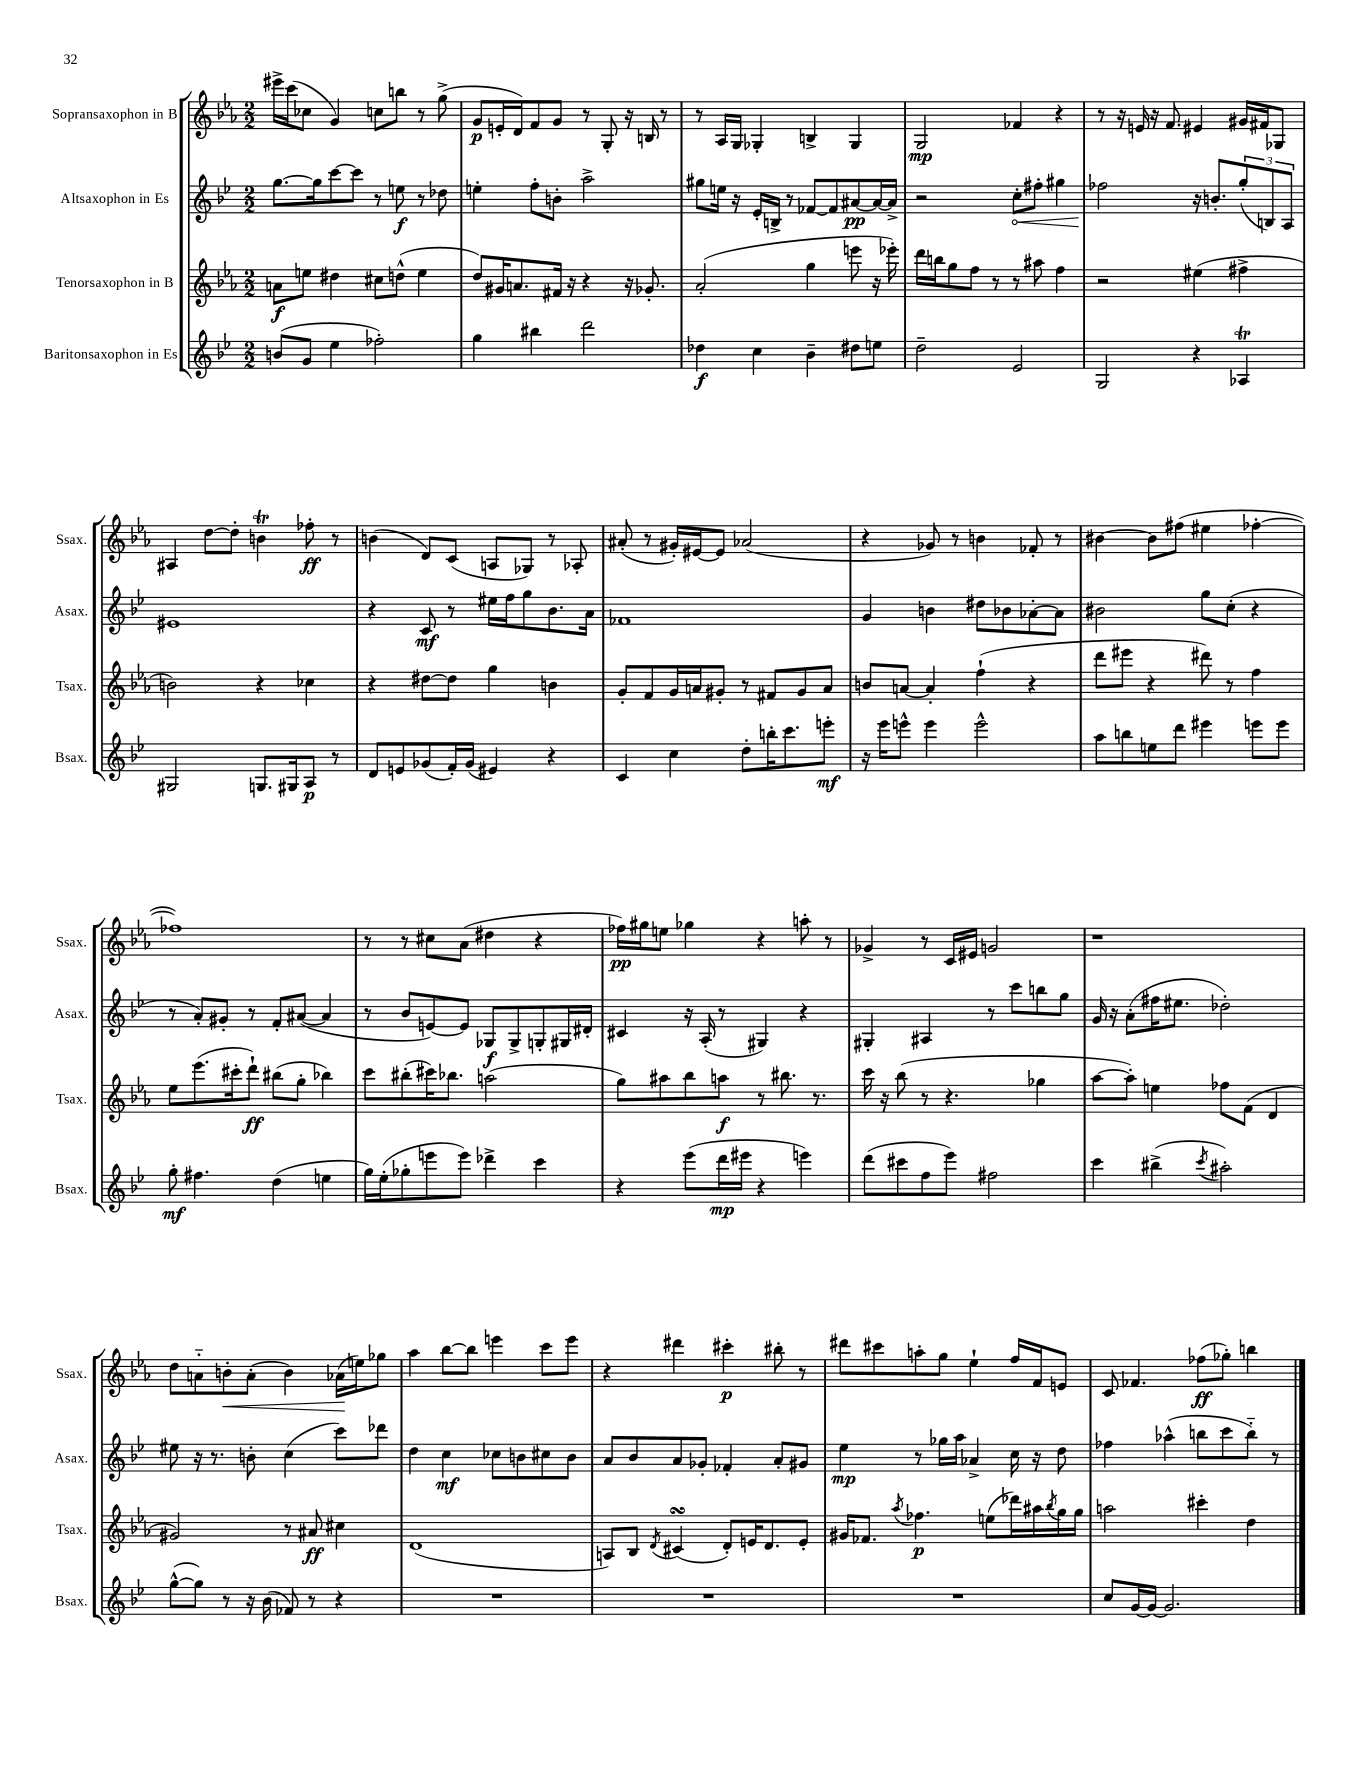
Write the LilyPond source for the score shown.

<<
\new StaffGroup <<
\new Staff = "s0" \with { instrumentName = "Sopransaxophon in B" shortInstrumentName = "Ssax." } {
    \clef treble \key ees \major \numericTimeSignature \time 2/2
    eis'''16-> c'''16( ces''8 g'4) c''8 b''8 r8 g''8->( |
    g'8\p e'16-. d'16) f'8 g'8 r8 g8-. r16 b16 r8 |
    r8 aes16 g16 ges4-. b4-> ges4 |
    g2\mp fes'4 r4 |
    r8 r16 e'16 r16 f'8. eis'4 gis'16 fis'16 ges8 |
    ais4 d''8~ d''8-. b'4\trill fes''8-.\ff r8 |
    b'4( d'8) c'8( a8 ges8) r8 aes8-. |
    ais'8-.( r8 gis'16-.) eis'16~ eis'8 aes'2( |
    r4 ges'8) r8 b'4 fes'8-. r8 |
    bis'4~ bis'8 fis''8( eis''4 fes''4~-. |
    fes''1) |
    r8 r8 cis''8 aes'8( dis''4 r4 |
    fes''16\pp) gis''16 e''8 ges''4 r4 a''8-. r8 |
    ges'4-> r8 c'16 eis'16 g'2 |
    r1 |
    d''8 a'8-_ b'8-.\< a'8-.( b'4) aes'16\!( e''16) ges''8 |
    aes''4 bes''8~ bes''8 e'''4 c'''8 e'''8 |
    r4 dis'''4 cis'''4-.\p bis''8-. r8 |
    dis'''8 cis'''8 a''8-. g''8 ees''4-! f''16 f'16 e'8 |
    c'8 fes'4. fes''8\ff( ges''8-.) b''4 \bar "|." |
}
\new Staff = "s1" \with { instrumentName = "Altsaxophon in Es" shortInstrumentName = "Asax." } {
    \clef treble \key bes \major \numericTimeSignature \time 2/2
    g''8.~ g''16 c'''8~ c'''8 r8 e''8\f r8 des''8 |
    e''4-. f''8-. b'8-. a''2-> |
    gis''8 e''16 r16 ees'16-. b16-> r8 fes'8~ fes'8 ais'8~\pp ais'16~ ais'16-> |
    r2 \once \override Hairpin.circled-tip = ##t c''8-.\< fis''8-. gis''4 |
    fes''2\! r16 b'8.-. \tuplet 3/2 { g''8-.( b8) a8 } |
    eis'1 |
    r4 c'8\mf r8 eis''16 f''16 g''8 bes'8. a'16 |
    fes'1 |
    g'4 b'4 dis''8 bes'8 aes'8~-. aes'8 |
    bis'2 g''8 c''8-.( r4 |
    r8 a'8-.) gis'8-. r8 f'8-. ais'8~( ais'4 |
    r8 bes'8 e'8~) e'8 ges8\f ges8-> g8-. gis16 dis'16-. |
    cis'4 r16 a16-.( r8 gis4) r4 |
    gis4-. ais4 r8 c'''8 b''8 g''8 |
    g'16 r16 a'8-.( fis''16 eis''8. des''2-.) |
    eis''8 r16 r8. b'8-. c''4( c'''8) des'''8 |
    d''4 c''4\mf ces''8 b'8 cis''8 b'8 |
    a'8 bes'8 a'8 ges'8-. fes'4-. a'8-. gis'8 |
    ees''4\mp r8 ges''16 a''16 aes'4-> c''16 r16 d''8 |
    fes''4 aes''4-^( b''8 c'''8 b''8-_) r8 \bar "|." |
}
\new Staff = "s2" \with { instrumentName = "Tenorsaxophon in B" shortInstrumentName = "Tsax." } {
    \clef treble \key ees \major \numericTimeSignature \time 2/2
    a'8\f e''8 dis''4 cis''8 d''8-^( e''4 |
    d''8) gis'16 a'8. fis'16 r16 r4 r16 ges'8.-. |
    aes'2-.( g''4 e'''8 r16 ees'''16-.) |
    d'''16 b''16 g''8 f''8 r8 r8 ais''8 f''4 |
    r2 eis''4( fis''4-> |
    b'2) r4 ces''4 |
    r4 dis''8~ dis''8 g''4 b'4 |
    g'8-. f'8 g'16 a'16 gis'8-. r8 fis'8 gis'8 a'8 |
    b'8 a'8~ a'4-. f''4-!( r4 |
    d'''8 eis'''8 r4 dis'''8) r8 f''4 |
    ees''8 ees'''8.( cis'''16-. d'''8-!\ff) bis''8( g''8-. bes''4) |
    c'''8 bis''8-.( cis'''16) bes''8. a''2( |
    g''8) ais''8 bes''8 a''8\f r8 bis''8. r8. |
    c'''16 r16 bes''8( r8 r4. ges''4 |
    aes''8~ aes''8-.) e''4 fes''8 f'8( d'4 |
    gis'2) r8 ais'8\ff cis''4 |
    d'1( |
    a8) bes8 \acciaccatura { d'8 } cis'4\turn( d'8-.) e'16 d'8. e'8-. |
    gis'16 fes'8. \acciaccatura { aes''8 } fes''4.\p e''8( des'''16) ais''16 \acciaccatura { bes''8 } g''16 g''16 |
    a''2 cis'''4-. d''4 \bar "|." |
}
\new Staff = "s3" \with { instrumentName = "Baritonsaxophon in Es" shortInstrumentName = "Bsax." } {
    \clef treble \key bes \major \numericTimeSignature \time 2/2
    b'8( g'8 ees''4 fes''2-.) |
    g''4 bis''4 d'''2 |
    des''4\f c''4 bes'4-- dis''8 e''8 |
    d''2-- ees'2 |
    g2 r4 aes4\trill |
    gis2 g8. gis16 a8\p r8 |
    d'8 e'8 ges'8( f'16-.) ges'16( eis'4) r4 |
    c'4 c''4 d''8-. b''16-. c'''8. e'''8-.\mf |
    r16 ees'''16 e'''8-^ e'''4 e'''2-^ |
    a''8 b''8 e''8 d'''8 eis'''4 e'''8 e'''8 |
    g''8-.\mf fis''4. d''4( e''4 |
    g''16) ees''16-.( ges''8-. e'''8 e'''8) des'''4-> c'''4 |
    r4 ees'''8( d'''16\mp eis'''16 r4 e'''4) |
    d'''8( cis'''8 f''8 ees'''8) fis''2 |
    c'''4 bis''4->( \acciaccatura { c'''8 } ais''2-.) |
    g''8~-^( g''8) r8 r16 bes'16( fes'8) r8 r4 |
    R1 |
    R1 |
    R1 |
    c''8 g'16~ g'16~ g'2. \bar "|." |
}
>>
>>
\layout { \context { \Score \remove "Bar_number_engraver" } }
